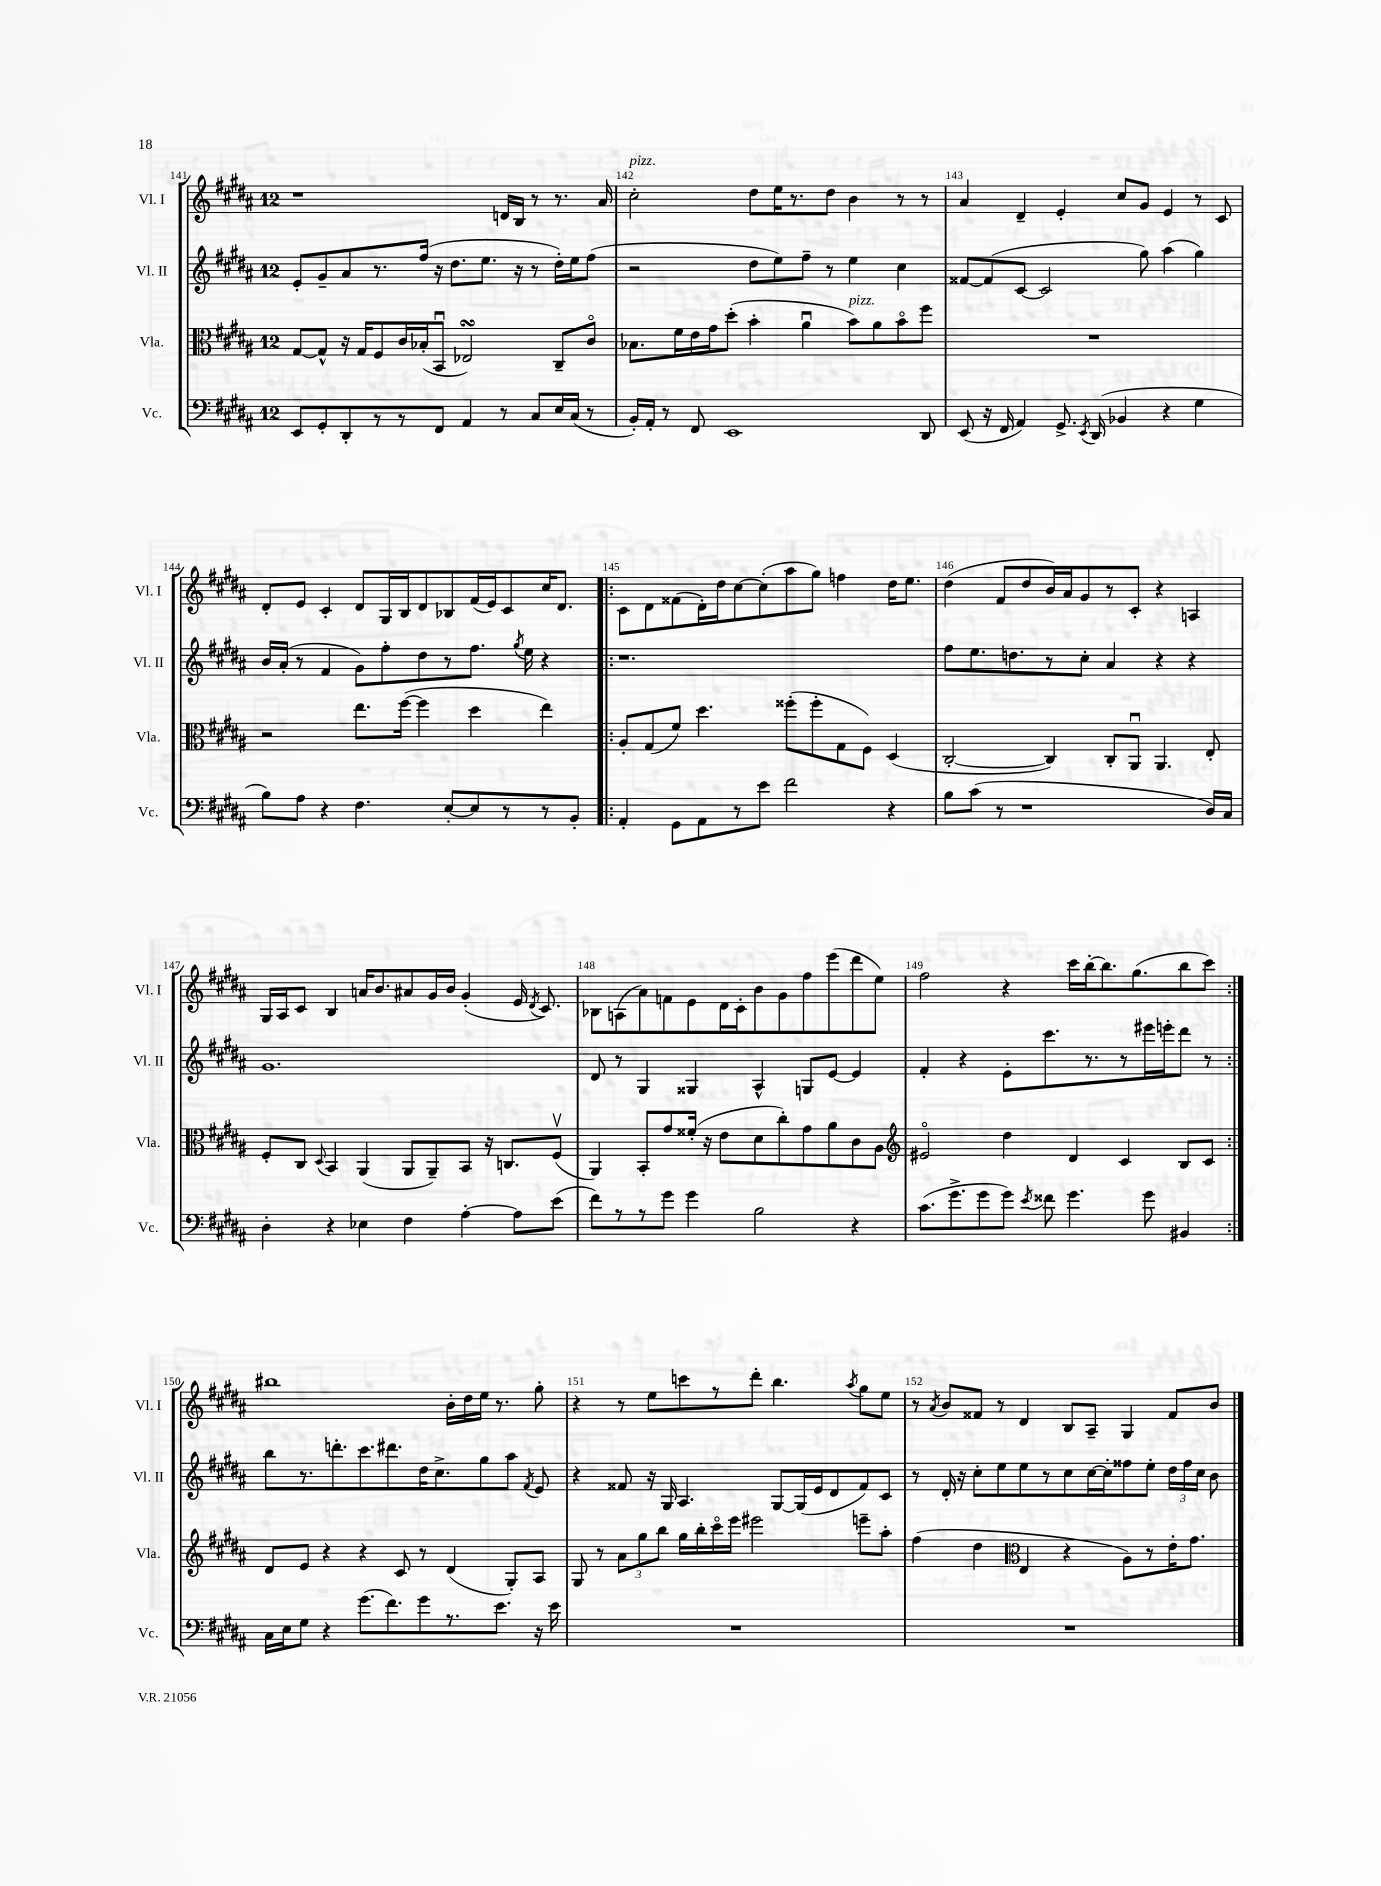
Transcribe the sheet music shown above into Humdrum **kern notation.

**kern	**kern	**kern	**kern
*part4	*part3	*part2	*part1
*staff4	*staff3	*staff2	*staff1
*I"Vc.	*I"Vla.	*I"Vl. II	*I"Vl. I
*I'Vc.	*I'Vla.	*I'Vl. II	*I'Vl. I
*clefF4	*clefC3	*clefG2	*clefG2
*k[f#c#g#d#a#]	*k[f#c#g#d#a#]	*k[f#c#g#d#a#]	*k[f#c#g#d#a#]
*M12/8	*M12/8	*M12/8	*M12/8
=141	=141	=141	=141
8EE/L	[8G#/L	8e'/L	1r
8GG#'/	8G#^^/J]	8g#~/	.
8DD#'/	16r	8a#/	.
.	16G#/KL	.	.
8r	8F#/	8.r	.
8r	16c#/L	.	.
.	(16B-X'/J	(16ff#/Jk	.
8FF#/J	8BBu/J	16r	.
.	.	8.dd#\L	.
4AA#/	2E-XsSSs/)	.	.
.	.	8.ee\J	.
8r	.	.	16dn/LL
.	.	16r	16B/JJ
8C#/L	.	8r	8r
16E/L	8C#~/L	16dd#'\LL)	8.r
(16C#/JJ	.	16ee\J	.
8r	8c#/J	(8ff#\J	.
.	.	.	16a#/
=142	=142	=142	=142
!	!	!	!LO:TX:a:i:t=pizz.
16BB'/LL)	8.B-X\L	2r	2cc#'\
16AA#'/JJ	.	.	.
8r	.	.	.
.	16f#\L	.	.
8FF#/	16e\	.	.
.	16g#\J	.	.
1EE	(8dd#'\J	.	.
.	4b'\	8dd#\L	8dd#\L
.	.	8ee\)	16ee\K
.	.	.	8.r
.	4a#u\	8ff#~\J	.
.	.	8r	8dd#\J
!	!LO:TX:a:i:t=pizz.	!	!
.	8b\L)	4ee\	4b\
.	8a#\	.	.
.	8b\	4cc#\	8r
8DD#/	8ff#\J	.	8r
=143	=143	=143	=143
(8EE/	1.r	[8f##X/L	4a#/
16r	.	(8f##/]	.
16FF#/	.	.	.
4AA#/)	.	[8c#/J	4d#~/
.	.	2c#/]	.
8.GG#^/	.	.	4e'/
8qEE/	.	.	.
(16DD#/	.	.	.
4BB-X/	.	.	8cc#/L
.	.	8gg#\)	8g#/J
4r	.	(4aa#\	4e/
4G#\	.	4gg#\)	8r
.	.	.	8c#/
!!LO:LB:g=z
=144	=144	=144	=144
8B\L)	2r	16b/LL	8d#'/L
.	.	(16a#'/JJ	.
8A#\J	.	8r	8e/J
4r	.	4f#/	4c#'/
4.F#\	8.ee\L	8g#\L)	8d#/L
.	.	8ff#'\	16G#/L
.	([16ff#\Jk	.	16B/J
.	4ff#\]	8dd#\	8d#/
[8E'/L	.	8r	8B-X/
8E/]	4dd#\	8.ff#\J	(16f#/L
.	.	.	16e/J)
8r	.	.	8c#/
.	.	8qgg#/	.
.	.	16ee\	.
8r	4ee\)	4r	16cc#/K
.	.	.	8.d#/J
8BB'/J	.	.	.
=145!|:	=145!|:	=145!|:	=145!|:
4AA#'/	8A#'/L	1.r	8c#\L
.	(8G#/	.	8d#\
8GG#\L	8f#/J)	.	(8f##X\
8AA#\	4.dd#\	.	16d#'\L)
.	.	.	16dd#\J
8r	.	.	[8cc#\
8e\J	.	.	(8cc#'\]
2f#\	(8ff##X'\L	.	8aa#\
.	8ff##'\	.	8gg#\J)
.	8G#\	.	4ffn\
.	8F#\J)	.	.
4r	(4D#/	.	16dd#\KL
.	.	.	8.ee\J
=146	=146	=146	=146
8B\L	[2C#'/	8ff#\L	(4dd#\
(8c#\J	.	8.ee\	.
8r	.	.	8f#/L
.	.	8.ddn\	.
1r	.	.	8dd#/
.	4C#/])	8r	16b/L)
.	.	.	16a#/J
.	.	8cc#'\J	8g#/
.	8C#'/L	4a#/	8r
.	8AA#u/J	.	8c#'/J
.	4.AA#/	4r	4r
.	.	4r	4An/
16D#/LL)	8E'/	.	.
16C#/JJ	.	.	.
!!LO:LB:g=z
=147	=147	=147	=147
4D#'\	8F#'/L	1.g#	16G#/LL
.	.	.	16A#/J
.	8C#/J	.	8c#/J
.	8qqD#/	.	.
4r	4BB/	.	4B/
4E-X\	(4AA#/	.	16an/KL
.	.	.	8.b/
4F#\	8AA#/L	.	8a#X/
.	8AA#~/)	.	16g#/L
.	.	.	16b/JJ
[4A#'\	8BB/J	.	(4g#'/
.	16r	.	.
.	8.Cn/L	.	.
8A#\L]	.	.	16e/
.	.	.	8qd#/
.	.	.	8.c#/)
(8e\J	(8F#v/J	.	.
=148	=148	=148	=148
8f#\L)	4AA#/)	8d#/	8B-X\L
8r	.	8r	(8An\
8r	8BB'/L	4G#/	8a#\)
8g#\J	8g#/	.	8fn\
4g#\	(16f##X'/Jk	4G##X/	8e\
.	16r	.	.
.	8e\L	.	16d#\L
.	.	.	16c#'\J
2B\	8d#\	4A#^^/	8b\
.	8cc#'\)	.	8g#\
.	8g#\	8Gn/L	8ff#\
.	8a#\	[8e/J	(8eee\
4r	8c#\	4e/]	8ddd#\
.	8A#\J	.	8ee\J)
=149	=149	=149	=149
*	*clefG2	*	*
(8.c#\L	2e#X/	4f#'/	2ff#\
8.g#^\	.	.	.
.	.	4r	.
8g#\	.	.	.
8g#\J)	4dd#\	8e'\L	4r
8qe/	.	.	.
8f##X\	.	8.ccc#\	.
4.g#\	4d#/	.	16ccc#\LL
.	.	8.r	[16bb'\J
.	.	.	8.bb\]
.	4c#/	8r	.
.	.	.	(8.gg#\
8g#\	.	16eee#X\L	.
.	.	16eeen'\J	.
4BB#X/	8B/L	8ddd#\J	8bb\
.	8c#/J	8r	8ccc#\J)
!!LO:LB:g=z
=150:|!	=150:|!	=150:|!	=150:|!
16C#\LL	8d#/L	8bb\L	1bb#X
16E\J	.	.	.
8G#\J	8e/J	8.r	.
4r	4r	.	.
.	.	8.dddn'\	.
(8.g#\L	4r	8.ccc#\	.
8.f#\)	.	8.ddd#X\	.
.	8c#/	.	.
8g#\	8r	16dd#\K	.
.	.	8.cc#^\	.
8.r	(4d#/	.	16b'\LL
.	.	.	16dd#\
.	.	8gg#\	16ee\JJ
8.e\J	.	.	8.r
.	8G#'/L)	8aa#\J	.
.	.	8qf#/	.
16r	8A#/J	8e/	8gg#'\
16e\	.	.	.
=151	=151	=151	=151
1.r	8G#/	4r	4r
.	8r	.	.
.	12a#\L	8f##X/	8r
.	12gg#\	.	.
.	.	16r	8ee\L
.	12bb\J	.	.
.	.	16G#/	.
.	16gg#\LL	4.A#/	8cccn\
.	16bb'\	.	.
.	16ccc#\	.	8r
.	16eee\JJ	.	.
.	2eee#X\	.	8ddd#'\J
.	.	[8G#/L	4.bb\
.	.	(16G#/L]	.
.	.	16e/J	.
.	.	8d#/	.
.	.	.	8qaa#/
.	8eeen~\L	8f##/)	8gg#\L
.	8aa#'\J	8c#/J	8ee\J
=152	=152	=152	=152
1.r	(4ff#\	8r	8r
.	.	.	8qa#/
.	.	16d#'/	8b/L
.	.	16r	.
.	4dd#\	8cc#'\L	8f##X/J
.	.	8ee\	8r
*	*clefC3	*	*
.	4E/	8ee\	4d#/
.	.	8r	.
.	4r	8cc#\	8B/L
.	.	[16cc#\L	8A#~/J
.	.	16cc#'\J]	.
.	8A#\L)	8ff##X\	4G#/
.	8r	8ee'\J	.
.	16e'\K	24dd#\LL	8f##/L
.	.	24ff##\	.
.	8.g#\J	.	.
.	.	24cc#\JJ	.
.	.	8b\	8b/J
==	==	==	==
*-	*-	*-	*-
